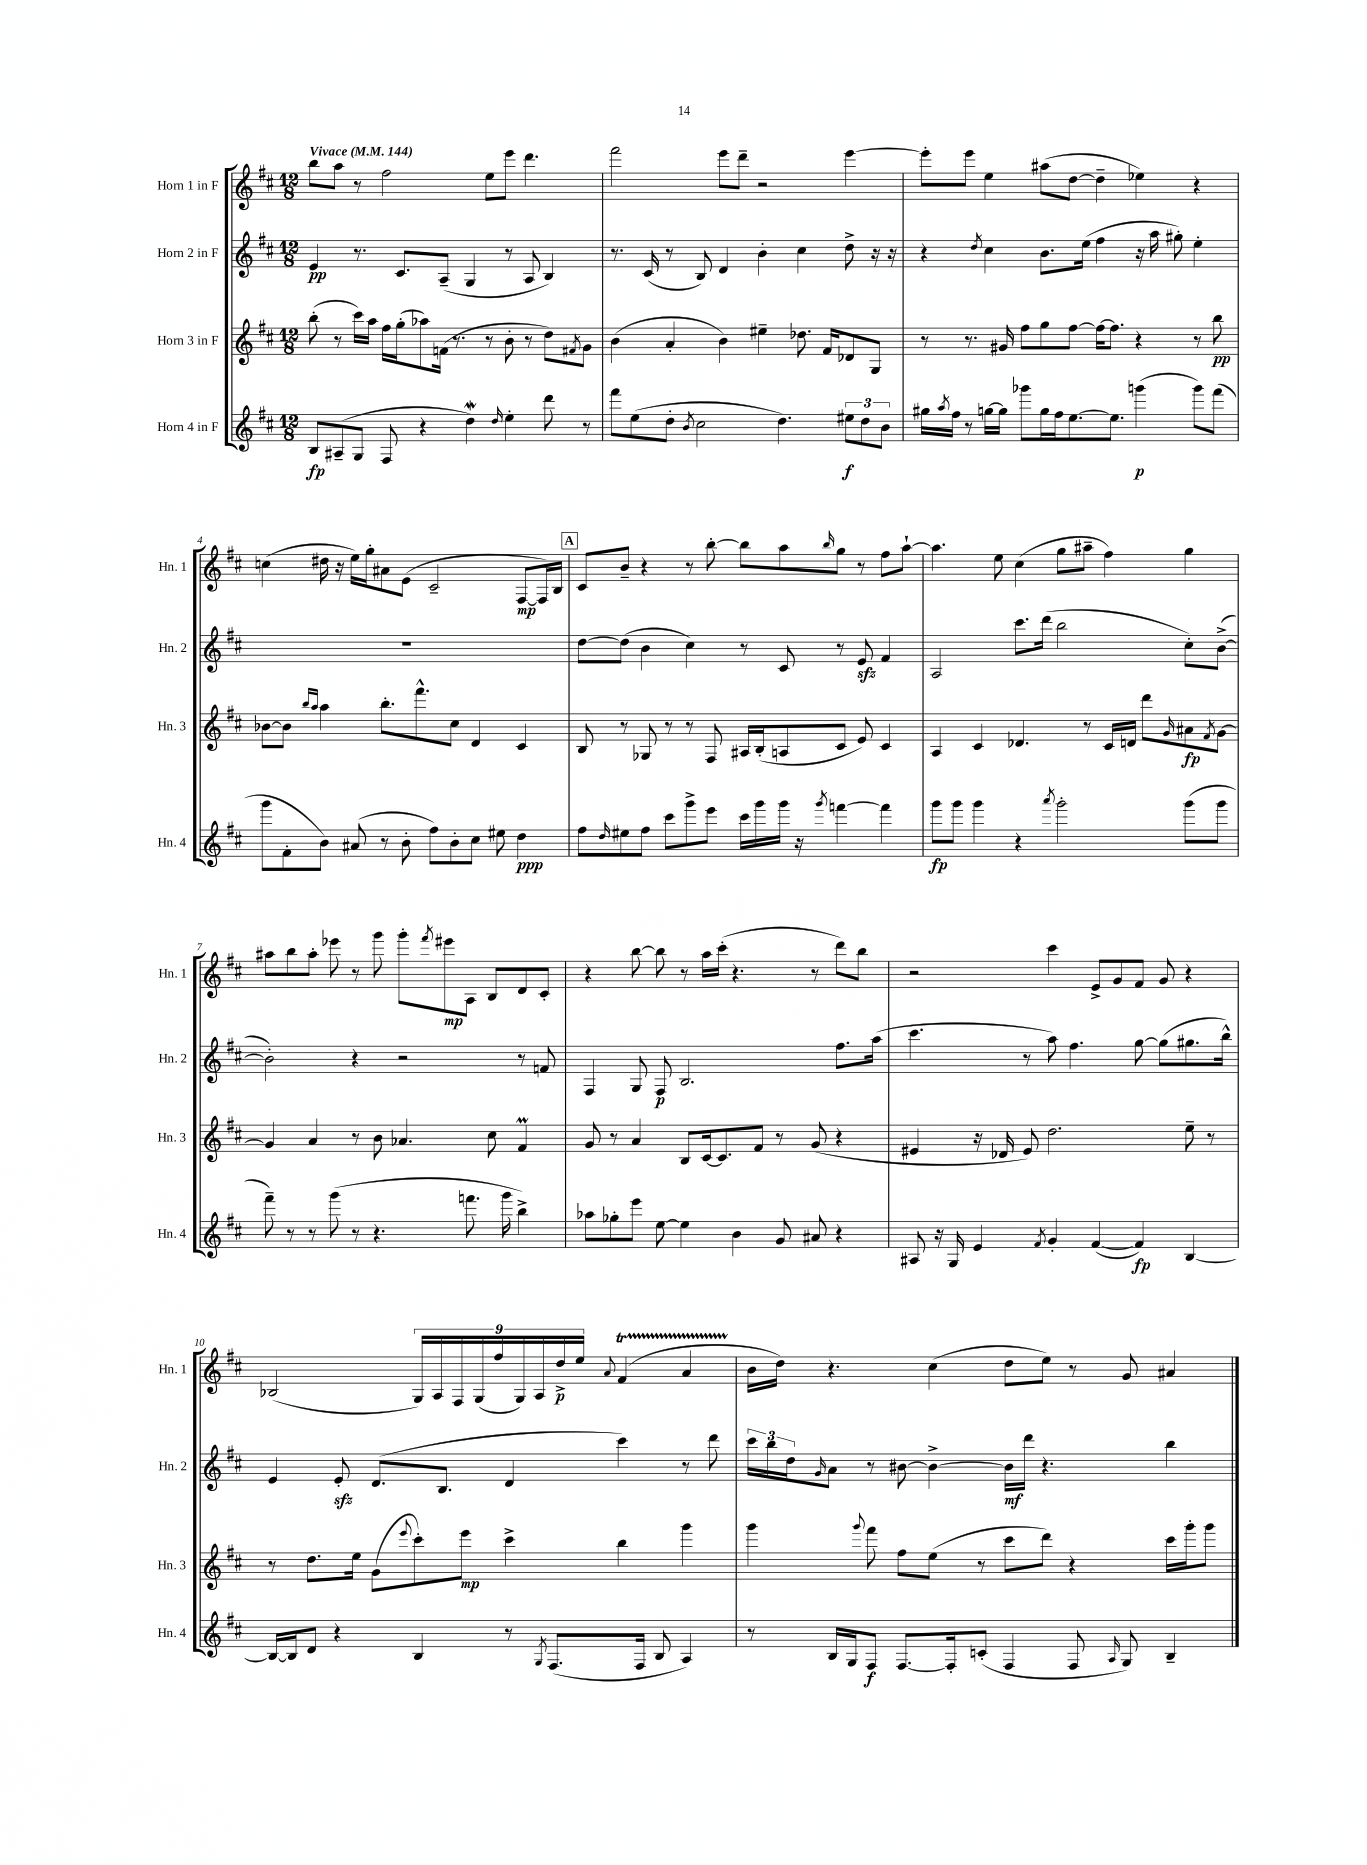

**kern	**dynam	**kern	**dynam	**kern	**dynam	**kern	**dynam
*part4	*part4	*part3	*part3	*part2	*part2	*part1	*part1
*staff4	*staff4	*staff3	*staff3	*staff2	*staff2	*staff1	*staff1
*I"Horn 4 in F	*	*I"Horn 3 in F	*	*I"Horn 2 in F	*	*I"Horn 1 in F	*
*I'Hn. 4	*	*I'Hn. 3	*	*I'Hn. 2	*	*I'Hn. 1	*
*clefG2	*	*clefG2	*	*clefG2	*	*clefG2	*
*k[f#c#]	*	*k[f#c#]	*	*k[f#c#]	*	*k[f#c#]	*
*M12/8	*	*M12/8	*	*M12/8	*	*M12/8	*
*MM144	*	*MM144	*	*MM144	*	*MM144	*
=1	=1	=1	=1	=1	=1	=1	=1
!	!	!	!	!	!	!LO:TX:a:B:t=Vivace	!
8B/L	fp	(8bb'\	.	4e/	pp	8bb\L	.
(8A#X~/	.	8r	.	.	.	8aa\J	.
8G/J	.	16ccc#\LL)	.	8.r	.	8r	.
.	.	16aa\JJ	.	.	.	.	.
8F#/	.	16ff#\LL	.	.	.	2ff#\	.
.	.	(16gg'\J	.	8.c#/L	.	.	.
4r	.	8aa-X\)	.	.	.	.	.
.	.	(16fn\Jk	.	(8A~/J	.	.	.
.	.	8.r	.	.	.	.	.
4ddw\)	.	.	.	4G/	.	.	.
.	.	8r	.	.	.	8ee\L	.
16qqdd/	.	.	.	.	.	.	.
4ee'\	.	8b'\	.	8r	.	8eee\J	.
.	.	8r	.	8A/	.	4.ddd\	.
8ddd\	.	8dd\L)	.	4B/)	.	.	.
.	.	8qf#X/	.	.	.	.	.
8r	.	8g\J	.	.	.	.	.
=2	=2	=2	=2	=2	=2	=2	=2
8fff#\L	.	(4b\	.	8.r	.	2fff#\	.
(8ee\	.	.	.	.	.	.	.
.	.	.	.	(16c#/	.	.	.
8dd'\J	.	4a'/	.	8r	.	.	.
8qb/	.	.	.	.	.	.	.
2cc#\	.	.	.	8B/)	.	.	.
.	.	4b\)	.	4d/	.	8eee\L	.
.	.	.	.	.	.	8ddd~\J	.
.	.	4ee#X~\	.	4b'\	.	2r	.
4.dd\)	.	.	.	.	.	.	.
.	.	8.dd-X\	.	4cc#\	.	.	.
.	.	16f#/KL	.	.	.	.	.
12ee#X\L	f	8d-X/	.	8dd^\	.	[4eee\	.
12dd\	.	.	.	.	.	.	.
.	.	8G/J	.	16r	.	.	.
12b\J	.	.	.	.	.	.	.
.	.	.	.	16r	.	.	.
=3	=3	=3	=3	=3	=3	=3	=3
16gg#X\LL	.	8r	.	4r	.	8eee'\L]	.
8qaa/	.	.	.	.	.	.	.
16ff#\JJ	.	.	.	.	.	.	.
8r	.	8.r	.	.	.	8eee\J	.
.	.	.	.	8qdd/	.	.	.
[16ggn\LL	.	.	.	4cc#\	.	4ee\	.
16gg\JJ]	.	16g#X/	.	.	.	.	.
8ggg-X\L	.	8ff#\L	.	.	.	.	.
16gg\L	.	8gg\	.	8.b\L	.	(8aa#X\L	.
16ff#\J	.	.	.	.	.	.	.
[8.ee\	.	[8ff#\J	.	.	.	[8dd\J	.
.	.	.	.	(16ee\Jk	.	.	.
.	.	16ff#\KL_	.	4ff#\	.	4dd~\]	.
8.ee\J]	.	8.ff#\J]	.	.	.	.	.
(4gggn\	p	4r	.	16r	.	4ee-X\)	.
.	.	.	.	16aa\	.	.	.
.	.	.	.	8gg#X'\)	.	.	.
8ggg\L)	.	8r	.	4ee'\	.	4r	.
(8fff#\J	.	8bb\	pp	.	.	.	.
!!LO:LB:g=z
=4	=4	=4	=4	=4	=4	=4	=4
8ggg\L	.	[8b-X\L	.	1.r	.	(4ccn\	.
8f#'\	.	8b-\J]	.	.	.	.	.
.	.	16qqbb/LL	.	.	.	.	.
.	.	16qqaa/JJ	.	.	.	.	.
8b\J)	.	4aa\	.	.	.	16dd#X\	.
.	.	.	.	.	.	16r	.
(8a#X/	.	.	.	.	.	16ee\LL)	.
.	.	.	.	.	.	16gg'\J	.
8r	.	8.bb'\L	.	.	.	8a#X\	.
8b'\	.	.	.	.	.	(8e\J	.
.	.	8.fff#^^\	.	.	.	.	.
8ff#\L)	.	.	.	.	.	2c#~/	.
8b'\	.	8cc#\J	.	.	.	.	.
8cc#\J	.	4d/	.	.	.	.	.
8ee#X\	.	.	.	.	.	.	.
4dd\	ppp	4c#/	.	.	.	[8F#/L	mp
.	.	.	.	.	.	16F#/L])	.
.	.	.	.	.	.	16B/JJ	.
!!LO:REH:place=s1:t=A
=5	=5	=5	=5	=5	=5	=5	=5
8ff#\L	.	8B/	.	[8dd\L	.	8c#/L	.
16qqdd/	.	.	.	.	.	.	.
8ee#X\	.	8r	.	(8dd\J]	.	8b~/J	.
8ff#\J	.	8G-X/	.	4b\	.	4r	.
8ccc#\L	.	8r	.	.	.	.	.
8ggg^\	.	8r	.	4cc#\)	.	8r	.
8eee\J	.	8F#/	.	.	.	[8bb'\	.
16ccc#\LL	.	16A#X/LL	.	8r	.	8bb\L]	.
16ggg\	.	(16B'/J	.	.	.	.	.
16ggg\JJ	.	8An/	.	8c#/	.	8aa\	.
16r	.	.	.	.	.	.	.
8qggg/	.	.	.	.	.	16qqbb/	.
[4fffn\	.	8c#/J	.	8r	.	8gg\J	.
.	.	8e/)	.	8ezz/	.	8r	.
4fff\]	.	4c#/	.	4f#/	.	8ff#\L	.
.	.	.	.	.	.	[8aa`\J	.
=6	=6	=6	=6	=6	=6	=6	=6
8ggg\L	fp	4A/	.	2A/	.	4.aa\]	.
8ggg\J	.	.	.	.	.	.	.
4ggg\	.	4c#/	.	.	.	.	.
.	.	.	.	.	.	8ee\	.
4r	.	4.d-X/	.	8.ccc#\L	.	(4cc#\	.
.	.	.	.	(16ddd\Jk	.	.	.
8qaaa/	.	.	.	.	.	.	.
2ggg'\	.	.	.	2bb\	.	8gg\L	.
.	.	8r	.	.	.	8aa#X~\J	.
.	.	16c#/LL	.	.	.	4ff#\)	.
.	.	16dn/JJ	.	.	.	.	.
.	.	8ddd\L	.	.	.	.	.
.	.	16qqg/	.	.	.	.	.
(8ggg\L	.	8a#X\	fp	8cc#'\L)	.	4gg\	.
.	.	8qf#/	.	.	.	.	.
8ggg\J	.	[8g\J	.	([8b^\J	.	.	.
!!LO:LB:g=z
=7	=7	=7	=7	=7	=7	=7	=7
8fff#~\)	.	4g/]	.	2b'\])	.	8aa#X\L	.
8r	.	.	.	.	.	8bb\	.
8r	.	4a/	.	.	.	8aa#'\J	.
(8ggg\	.	.	.	.	.	8eee-X\	.
8r	.	8r	.	4r	.	8r	.
4.r	.	8b\	.	.	.	8ggg\	.
.	.	4.a-X/	.	2r	.	8ggg'\L	.
.	.	.	.	.	.	8qfff#/	.
.	.	.	.	.	.	8eee#X\	mp
8.fffn\	.	.	.	.	.	8A\J	.
.	.	8cc#\	.	.	.	8B/L	.
16ggg\	.	.	.	.	.	.	.
4bb^\)	.	4f#m/	.	8r	.	8d/	.
.	.	.	.	8fn/	.	8c#'/J	.
=8	=8	=8	=8	=8	=8	=8	=8
8aa-X\L	.	8g/	.	4F#/	.	4r	.
8gg-X'\	.	8r	.	.	.	.	.
8eee\J	.	4a/	.	8G/	.	[8bb\	.
[8ee\	.	.	.	8F#/	p	8bb\]	.
4ee\]	.	8B/L	.	2.B/	.	8r	.
.	.	[16c#/k	.	.	.	16aa\LL	.
.	.	8.c#/]	.	.	.	(16ccc#'\JJ	.
4b\	.	.	.	.	.	4.r	.
.	.	8f#/J	.	.	.	.	.
8g/	.	8r	.	.	.	.	.
8a#X/	.	(8g/	.	.	.	8r	.
4r	.	4r	.	8.ff#\L	.	8ddd\L)	.
.	.	.	.	.	.	8bb\J	.
.	.	.	.	(16aa\Jk	.	.	.
=9	=9	=9	=9	=9	=9	=9	=9
8A#X/	.	4e#X/	.	4.ccc#\	.	2r	.
16r	.	.	.	.	.	.	.
16G/	.	.	.	.	.	.	.
4e/	.	16r	.	.	.	.	.
.	.	16d-X/	.	.	.	.	.
.	.	8e#/)	.	8r	.	.	.
8qf#/	.	.	.	.	.	.	.
4g'/	.	2.dd\	.	8aa\)	.	4ccc#\	.
.	.	.	.	4.ff#\	.	.	.
([4f#/	.	.	.	.	.	8e^/L	.
.	.	.	.	.	.	8g/	.
4f#/])	fp	.	.	[8gg\	.	8f#/J	.
.	.	.	.	(8gg\L]	.	8g/	.
[4B/	.	8ee~\	.	8.gg#X\	.	4r	.
.	.	8r	.	.	.	.	.
.	.	.	.	16bb^^\Jk)	.	.	.
!!LO:LB:g=z
=10	=10	=10	=10	=10	=10	=10	=10
16B/LL_	.	8r	.	4e/	.	(2B-X/	.
16B/J]	.	.	.	.	.	.	.
8d/J	.	8.dd\L	.	.	.	.	.
4r	.	.	.	8ezz'/	.	.	.
.	.	16ee\Jk	.	.	.	.	.
.	.	(8g\L	.	(8.d/L	.	.	.
.	.	8qqeee/	.	.	.	.	.
4B/	.	8ccc#'\)	.	.	.	18G/LL)	.
.	.	.	.	.	.	18A/	.
.	.	.	.	8.B/J	.	.	.
.	.	.	.	.	.	18F#/	.
.	.	8eee\J	mp	.	.	.	.
.	.	.	.	.	.	(18G/	.
.	.	.	.	.	.	18ff#/	.
8r	.	4ccc#^\	.	4d/	.	.	.
.	.	.	.	.	.	18G/)	.
.	.	.	.	.	.	18A/	.
8qG/	.	.	.	.	.	.	.
(8.F#/L	.	.	.	.	.	.	.
.	.	.	.	.	.	18dd^/	p
.	.	.	.	.	.	18ee/JJ	.
.	.	.	.	.	.	8qqa/	.
.	.	4bb\	.	4ccc#\)	.	(4f#t/	.
16F#/Jk	.	.	.	.	.	.	.
8B/	.	.	.	.	.	.	.
4A/)	.	4ggg\	.	8r	.	4aTTT/	.
.	.	.	.	8ddd\	.	.	.
=11	=11	=11	=11	=11	=11	=11	=11
8r	.	4ggg\	.	24ccc#\LL	.	16b\LL	.
.	.	.	.	24bb\	.	.	.
.	.	.	.	.	.	16dd\JJ)	.
.	.	.	.	24dd\J	.	.	.
.	.	.	.	16qqg/	.	.	.
16B/LL	.	.	.	8a\J	.	4.r	.
16G/J	.	.	.	.	.	.	.
.	.	8qqggg/	.	.	.	.	.
8F#/J	f	8fff#\	.	8r	.	.	.
[8.F#/L	.	8ff#\L	.	[8b#X\	.	.	.
.	.	(8ee\J	.	4b#^\_	.	(4cc#\	.
16F#'/k]	.	.	.	.	.	.	.
(8cn'/J	.	8r	.	.	.	.	.
4F#/	.	8ccc#\L	.	16b#\LL]	mf	8dd\L	.
.	.	.	.	16ddd\JJ	.	.	.
.	.	8ddd\J)	.	4.r	.	8ee\J)	.
8F#/	.	4r	.	.	.	8r	.
16qqA/	.	.	.	.	.	.	.
8G/)	.	.	.	.	.	8g/	.
4B~/	.	16ccc#\LL	.	4bb\	.	4a#X/	.
.	.	16ggg'\J	.	.	.	.	.
.	.	8ggg\J	.	.	.	.	.
==	==	==	==	==	==	==	==
*-	*-	*-	*-	*-	*-	*-	*-
